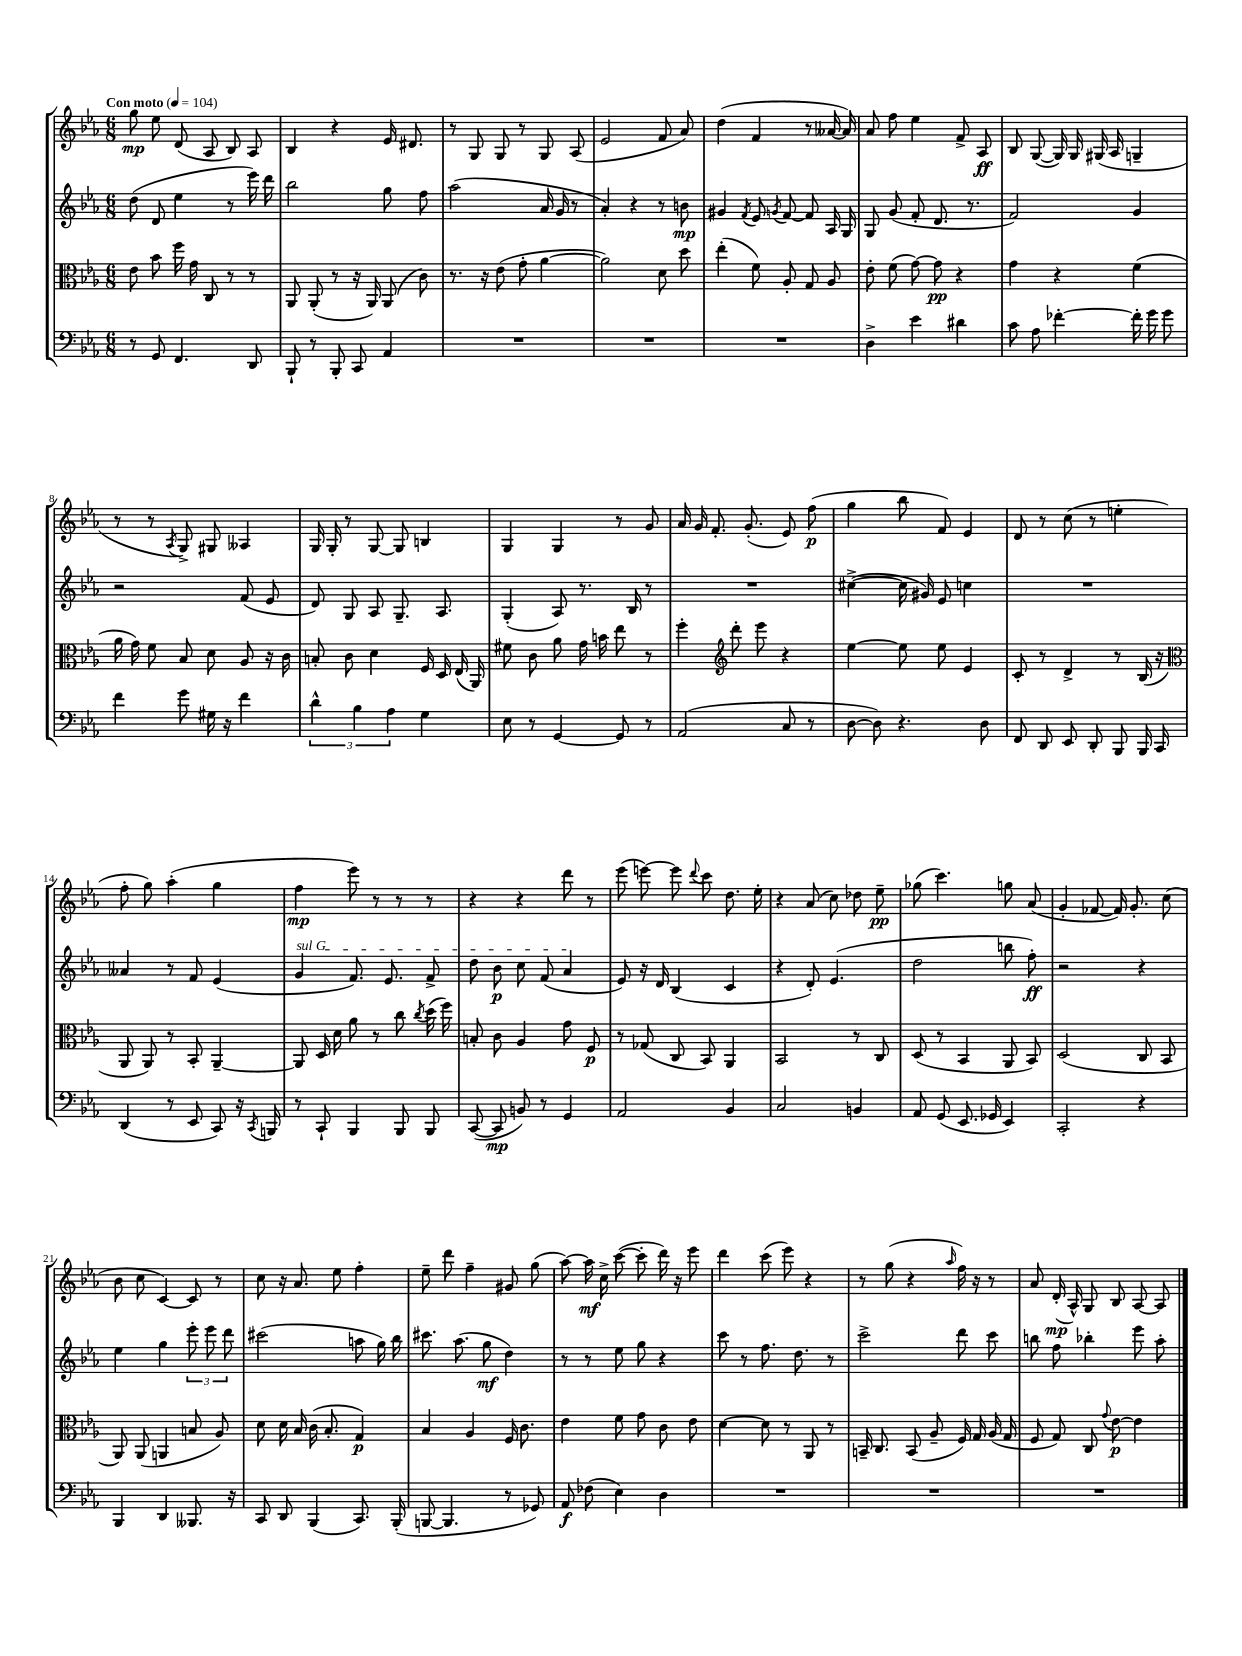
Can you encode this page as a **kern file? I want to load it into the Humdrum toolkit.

**kern	**dynam	**kern	**dynam	**kern	**dynam	**kern	**dynam
*part4	*part4	*part3	*part3	*part2	*part2	*part1	*part1
*staff4	*staff4	*staff3	*staff3	*staff2	*staff2	*staff1	*staff1
*clefF4	*	*clefC3	*	*clefG2	*	*clefG2	*
*k[b-e-a-]	*	*k[b-e-a-]	*	*k[b-e-a-]	*	*k[b-e-a-]	*
*M6/8	*	*M6/8	*	*M6/8	*	*M6/8	*
*MM104	*	*MM104	*	*MM104	*	*MM104	*
=1	=1	=1	=1	=1	=1	=1	=1
!	!	!	!	!	!	!LO:TX:a:B:t=Con moto	!
8r	.	8e-\	.	(8dd\	.	8gg\	mp
8GG/	.	8b-\	.	8d/	.	8ee-\	.
4.FF/	.	16ff\	.	4ee-\	.	(8d/	.
.	.	16g\	.	.	.	.	.
.	.	8C/	.	.	.	8A-/	.
.	.	8r	.	8r	.	8B-/)	.
8DD/	.	8r	.	16eee-\)	.	8A-/	.
.	.	.	.	16ddd\	.	.	.
=2	=2	=2	=2	=2	=2	=2	=2
8BBB-`/	.	8AA-/	.	2bb-\	.	4B-/	.
8r	.	(8AA-'/	.	.	.	.	.
8BBB-'/	.	8r	.	.	.	4r	.
8CC/	.	16r	.	.	.	.	.
.	.	16AA-/)	.	.	.	.	.
4AA-/	.	(8AA-/	.	8gg\	.	16e-/	.
.	.	.	.	.	.	8.d#X/	.
.	.	8c\)	.	8ff\	.	.	.
=3	=3	=3	=3	=3	=3	=3	=3
2.r	.	8.r	.	(2aa-\	.	8r	.
.	.	.	.	.	.	8G/	.
.	.	16r	.	.	.	.	.
.	.	(8e-\	.	.	.	8G/	.
.	.	8g'\	.	.	.	8r	.
.	.	[4a-\	.	16a-/	.	8G/	.
.	.	.	.	16g/	.	.	.
.	.	.	.	8r	.	(8A-/	.
=4	=4	=4	=4	=4	=4	=4	=4
2.r	.	2a-\])	.	4a-'/)	.	2e-/	.
.	.	.	.	4r	.	.	.
.	.	8d\	.	8r	.	8f/	.
.	.	8dd\	.	8bn\	mp	8a-/)	.
=5	=5	=5	=5	=5	=5	=5	=5
2.r	.	(4ee-'\	.	4g#X/	.	(4dd\	.
.	.	.	.	8qf/	.	.	.
.	.	8f\)	.	8e-/	.	4f/	.
.	.	.	.	8qgn/	.	.	.
.	.	8A-'/	.	[8f/	.	.	.
.	.	8G/	.	8f/]	.	8r	.
.	.	8A-/	.	16A-/	.	[16a--X/	.
.	.	.	.	16G/	.	16a--/])	.
=6	=6	=6	=6	=6	=6	=6	=6
4D^\	.	8e-'\	.	8G/	.	8a-/	.
.	.	(8f\	.	(8g/	.	8ff\	.
4e-\	.	[8g\)	.	8f'/	.	4ee-\	.
.	.	8g\]	pp	8.d/	.	.	.
4d#X\	.	4r	.	.	.	8f^/	.
.	.	.	.	8.r	.	.	.
.	.	.	.	.	.	8A-/	ff
=7	=7	=7	=7	=7	=7	=7	=7
8c\	.	4g\	.	2f/)	.	8B-/	.
8A-\	.	.	.	.	.	([8G/	.
[4f-X'\	.	4r	.	.	.	16G/])	.
.	.	.	.	.	.	16G/	.
.	.	.	.	.	.	(16G#X/	.
.	.	.	.	.	.	16A-/	.
16f-'\]	.	(4f\	.	4g/	.	4Gn~/	.
16g\	.	.	.	.	.	.	.
8g\	.	.	.	.	.	.	.
!!LO:LB:g=z
=8	=8	=8	=8	=8	=8	=8	=8
4f\	.	16a-\	.	2r	.	8r	.
.	.	16g\)	.	.	.	.	.
.	.	8f\	.	.	.	8r	.
.	.	.	.	.	.	8qA-/	.
8g\	.	8B-/	.	.	.	8G^/)	.
16G#X\	.	8d\	.	.	.	8G#X/	.
16r	.	.	.	.	.	.	.
4f\	.	8A-/	.	(8f/	.	4A--X/	.
.	.	16r	.	8e-/	.	.	.
.	.	16c\	.	.	.	.	.
=9	=9	=9	=9	=9	=9	=9	=9
6d^^\	.	8Bn'/	.	8d/)	.	16G/	.
.	.	.	.	.	.	16G'/	.
.	.	8c\	.	8G/	.	8r	.
6B-\	.	.	.	.	.	.	.
.	.	4d\	.	8A-/	.	[8G/	.
6A-\	.	.	.	.	.	.	.
.	.	.	.	8.G~/	.	8G/]	.
4G\	.	16F/	.	.	.	4Bn/	.
.	.	16D/	.	8.A-/	.	.	.
.	.	(16E-/	.	.	.	.	.
.	.	16AA-/)	.	.	.	.	.
=10	=10	=10	=10	=10	=10	=10	=10
8E-\	.	8f#X\	.	(4G'/	.	4G/	.
8r	.	8c\	.	.	.	.	.
[4GG/	.	8a-\	.	8A-/)	.	4G/	.
.	.	16g\	.	8.r	.	.	.
.	.	16bn\	.	.	.	.	.
8GG/]	.	8ee-\	.	.	.	8r	.
.	.	.	.	16B-/	.	.	.
8r	.	8r	.	8r	.	8g/	.
=11	=11	=11	=11	=11	=11	=11	=11
(2AA-/	.	4ff'\	.	2.r	.	16a-/	.
.	.	.	.	.	.	16g/	.
.	.	.	.	.	.	8.f'/	.
*	*	*clefG2	*	*	*	*	*
.	.	8ddd'\	.	.	.	.	.
.	.	.	.	.	.	(8.g'/	.
.	.	8eee-\	.	.	.	.	.
8C/	.	4r	.	.	.	8e-/)	.
8r	.	.	.	.	.	(8ff\	p
=12	=12	=12	=12	=12	=12	=12	=12
[8D\	.	[4ee-\	.	([4cc#X^\	.	4gg\	.
8D\])	.	.	.	.	.	.	.
4.r	.	8ee-\]	.	16cc#\]	.	8bb-\	.
.	.	.	.	16g#X/)	.	.	.
.	.	8ee-\	.	8e-/	.	8f/)	.
.	.	4e-/	.	4ccn\	.	4e-/	.
8D\	.	.	.	.	.	.	.
=13	=13	=13	=13	=13	=13	=13	=13
8FF/	.	8c'/	.	2.r	.	8d/	.
8DD/	.	8r	.	.	.	8r	.
8EE-/	.	4d^/	.	.	.	(8cc\	.
8DD'/	.	.	.	.	.	8r	.
8BBB-/	.	8r	.	.	.	4een'\	.
16BBB-/	.	(16B-/	.	.	.	.	.
16CC/	.	16r	.	.	.	.	.
!!LO:LB:g=z
=14	=14	=14	=14	=14	=14	=14	=14
*	*	*clefC3	*	*	*	*	*
(4DD/	.	8AA-/	.	4a--X/	.	8ff'\	.
.	.	8AA-/)	.	.	.	8gg\)	.
8r	.	8r	.	8r	.	(4aa-'\	.
8EE-/	.	8BB-'/	.	8f/	.	.	.
8CC/)	.	[4AA-~/	.	(4e-/	.	4gg\	.
16r	.	.	.	.	.	.	.
8qCC/	.	.	.	.	.	.	.
16BBBn/	.	.	.	.	.	.	.
=15	=15	=15	=15	=15	=15	=15	=15
!	!	!	!	!LO:TX:a:i:t=sul G	!	!	!
8r	.	8AA-/]	.	4g/	.	4ff\	mp
8CC`/	.	16D/	.	.	.	.	.
.	.	16d\	.	.	.	.	.
4BBB-/	.	8a-\	.	8.f/)	.	8eee-\)	.
.	.	8r	.	.	.	8r	.
.	.	.	.	8.e-/	.	.	.
8BBB-/	.	8cc\	.	.	.	8r	.
.	.	8qcc/	.	.	.	.	.
8BBB-/	.	(16dd\	.	8f^/	.	8r	.
.	.	16ff\)	.	.	.	.	.
=16	=16	=16	=16	=16	=16	=16	=16
([8CC/	.	8Bn'/	.	8dd\	.	4r	.
8CC/]	mp	8c\	.	8b-\	p	.	.
8BBn/)	.	4A-/	.	8cc\	.	4r	.
8r	.	.	.	(8f/	.	.	.
4GG/	.	8g\	.	4a-/	.	8ddd\	.
.	.	8F/	p	.	.	8r	.
=17	=17	=17	=17	=17	=17	=17	=17
2AA-/	.	8r	.	8e-/)	.	(8eee-\	.
.	.	(8G-X/	.	16r	.	[8eeen\)	.
.	.	.	.	16d/	.	.	.
.	.	8C/	.	(4B-/	.	8eee\]	.
.	.	.	.	.	.	8qqddd/	.
.	.	8BB-/)	.	.	.	8ccc\	.
4BB-/	.	4AA-/	.	4c/	.	8.dd\	.
.	.	.	.	.	.	16ee-'\	.
=18	=18	=18	=18	=18	=18	=18	=18
2C/	.	2BB-/	.	4r	.	4r	.
.	.	.	.	8d'/)	.	(8a-/	.
.	.	.	.	(4.e-/	.	8cc\)	.
4BBn/	.	8r	.	.	.	8dd-X\	.
.	.	8C/	.	.	.	8ee-~\	pp
=19	=19	=19	=19	=19	=19	=19	=19
8AA-/	.	(8D/	.	2dd\	.	(8gg-X\	.
(8GG/	.	8r	.	.	.	4.ccc\)	.
8.EE-/	.	4BB-/	.	.	.	.	.
16GG-X/	.	.	.	.	.	.	.
4EE-/)	.	8AA-/	.	8bbn\	.	8ggn\	.
.	.	8BB-/)	.	8ff'\)	ff	(8a-/	.
=20	=20	=20	=20	=20	=20	=20	=20
2CC'/	.	(2D/	.	2r	.	4g'/	.
.	.	.	.	.	.	[8f-X/	.
.	.	.	.	.	.	16f-/])	.
.	.	.	.	.	.	8.g'/	.
4r	.	8C/	.	4r	.	.	.
.	.	8BB-/	.	.	.	(8cc\	.
!!LO:LB:g=z
=21	=21	=21	=21	=21	=21	=21	=21
4BBB-/	.	8AA-/)	.	4ee-\	.	8b-\	.
.	.	(8AA-/	.	.	.	8cc\	.
4DD/	.	4AAn/	.	4gg\	.	[4c/)	.
8.BBB--X/	.	8Bn/	.	12eee-'\	.	8c/]	.
.	.	.	.	12eee-\	.	.	.
.	.	8A-/)	.	.	.	8r	.
.	.	.	.	12ddd\	.	.	.
16r	.	.	.	.	.	.	.
=22	=22	=22	=22	=22	=22	=22	=22
8CC/	.	8d\	.	(2ccc#X\	.	8cc\	.
8DD/	.	16d\	.	.	.	16r	.
.	.	16B-/	.	.	.	8.a-/	.
(4BBB-/	.	(16c\	.	.	.	.	.
.	.	8.B-'/	.	.	.	.	.
.	.	.	.	.	.	8ee-\	.
8.CC/)	.	4G/)	p	8aan\	.	4ff'\	.
.	.	.	.	16gg\)	.	.	.
(16BBB-'/	.	.	.	16bb-\	.	.	.
=23	=23	=23	=23	=23	=23	=23	=23
[8BBBn/	.	4B-/	.	8.ccc#X\	.	8ee-~\	.
4.BBB/]	.	.	.	.	.	8ddd\	.
.	.	.	.	(8.aa-\	.	.	.
.	.	4A-/	.	.	.	4ff~\	.
.	.	.	.	8gg\	mf	.	.
8r	.	16F/	.	4dd\)	.	8g#X/	.
.	.	8.c\	.	.	.	.	.
8GG-X/)	.	.	.	.	.	(8gg\	.
=24	=24	=24	=24	=24	=24	=24	=24
8AA-/	f	4e-\	.	8r	.	[8aa-\)	.
(8F-X\	.	.	.	8r	.	16aa-\]	mf
.	.	.	.	.	.	16cc^\	.
4E-\)	.	8f\	.	8ee-\	.	([8ccc\	.
.	.	8g\	.	8gg\	.	8ccc'\]	.
4D\	.	8c\	.	4r	.	16ddd\)	.
.	.	.	.	.	.	16r	.
.	.	8e-\	.	.	.	8eee-\	.
=25	=25	=25	=25	=25	=25	=25	=25
2.r	.	[4d\	.	8ccc\	.	4ddd\	.
.	.	.	.	8r	.	.	.
.	.	8d\]	.	8.ff\	.	(8ccc\	.
.	.	8r	.	.	.	8eee-\)	.
.	.	.	.	8.dd\	.	.	.
.	.	8AA-/	.	.	.	4r	.
.	.	8r	.	8r	.	.	.
=26	=26	=26	=26	=26	=26	=26	=26
2.r	.	16BBn~/	.	2ccc^\	.	8r	.
.	.	8.C/	.	.	.	.	.
.	.	.	.	.	.	(8gg\	.
.	.	(8BB/	.	.	.	4r	.
.	.	8A-~/	.	.	.	.	.
.	.	.	.	.	.	16qqaa-/	.
.	.	16F/)	.	8ddd\	.	16ff\)	.
.	.	16G/	.	.	.	16r	.
.	.	(16A-/	.	8ccc\	.	8r	.
.	.	16G/	.	.	.	.	.
=27	=27	=27	=27	=27	=27	=27	=27
2.r	.	8F/	.	8bbn\	.	8a-/	.
.	.	8G/)	.	8ff\	.	(16d'/	mp
.	.	.	.	.	.	16A-^^/)	.
.	.	8C/	.	4bb-X'\	.	8G/	.
.	.	8qqg/	.	.	.	.	.
.	.	[8e-\	p	.	.	8B-/	.
.	.	4e-\]	.	8eee-\	.	[8A-/	.
.	.	.	.	8aa-'\	.	8A-/]	.
==	==	==	==	==	==	==	==
*-	*-	*-	*-	*-	*-	*-	*-
